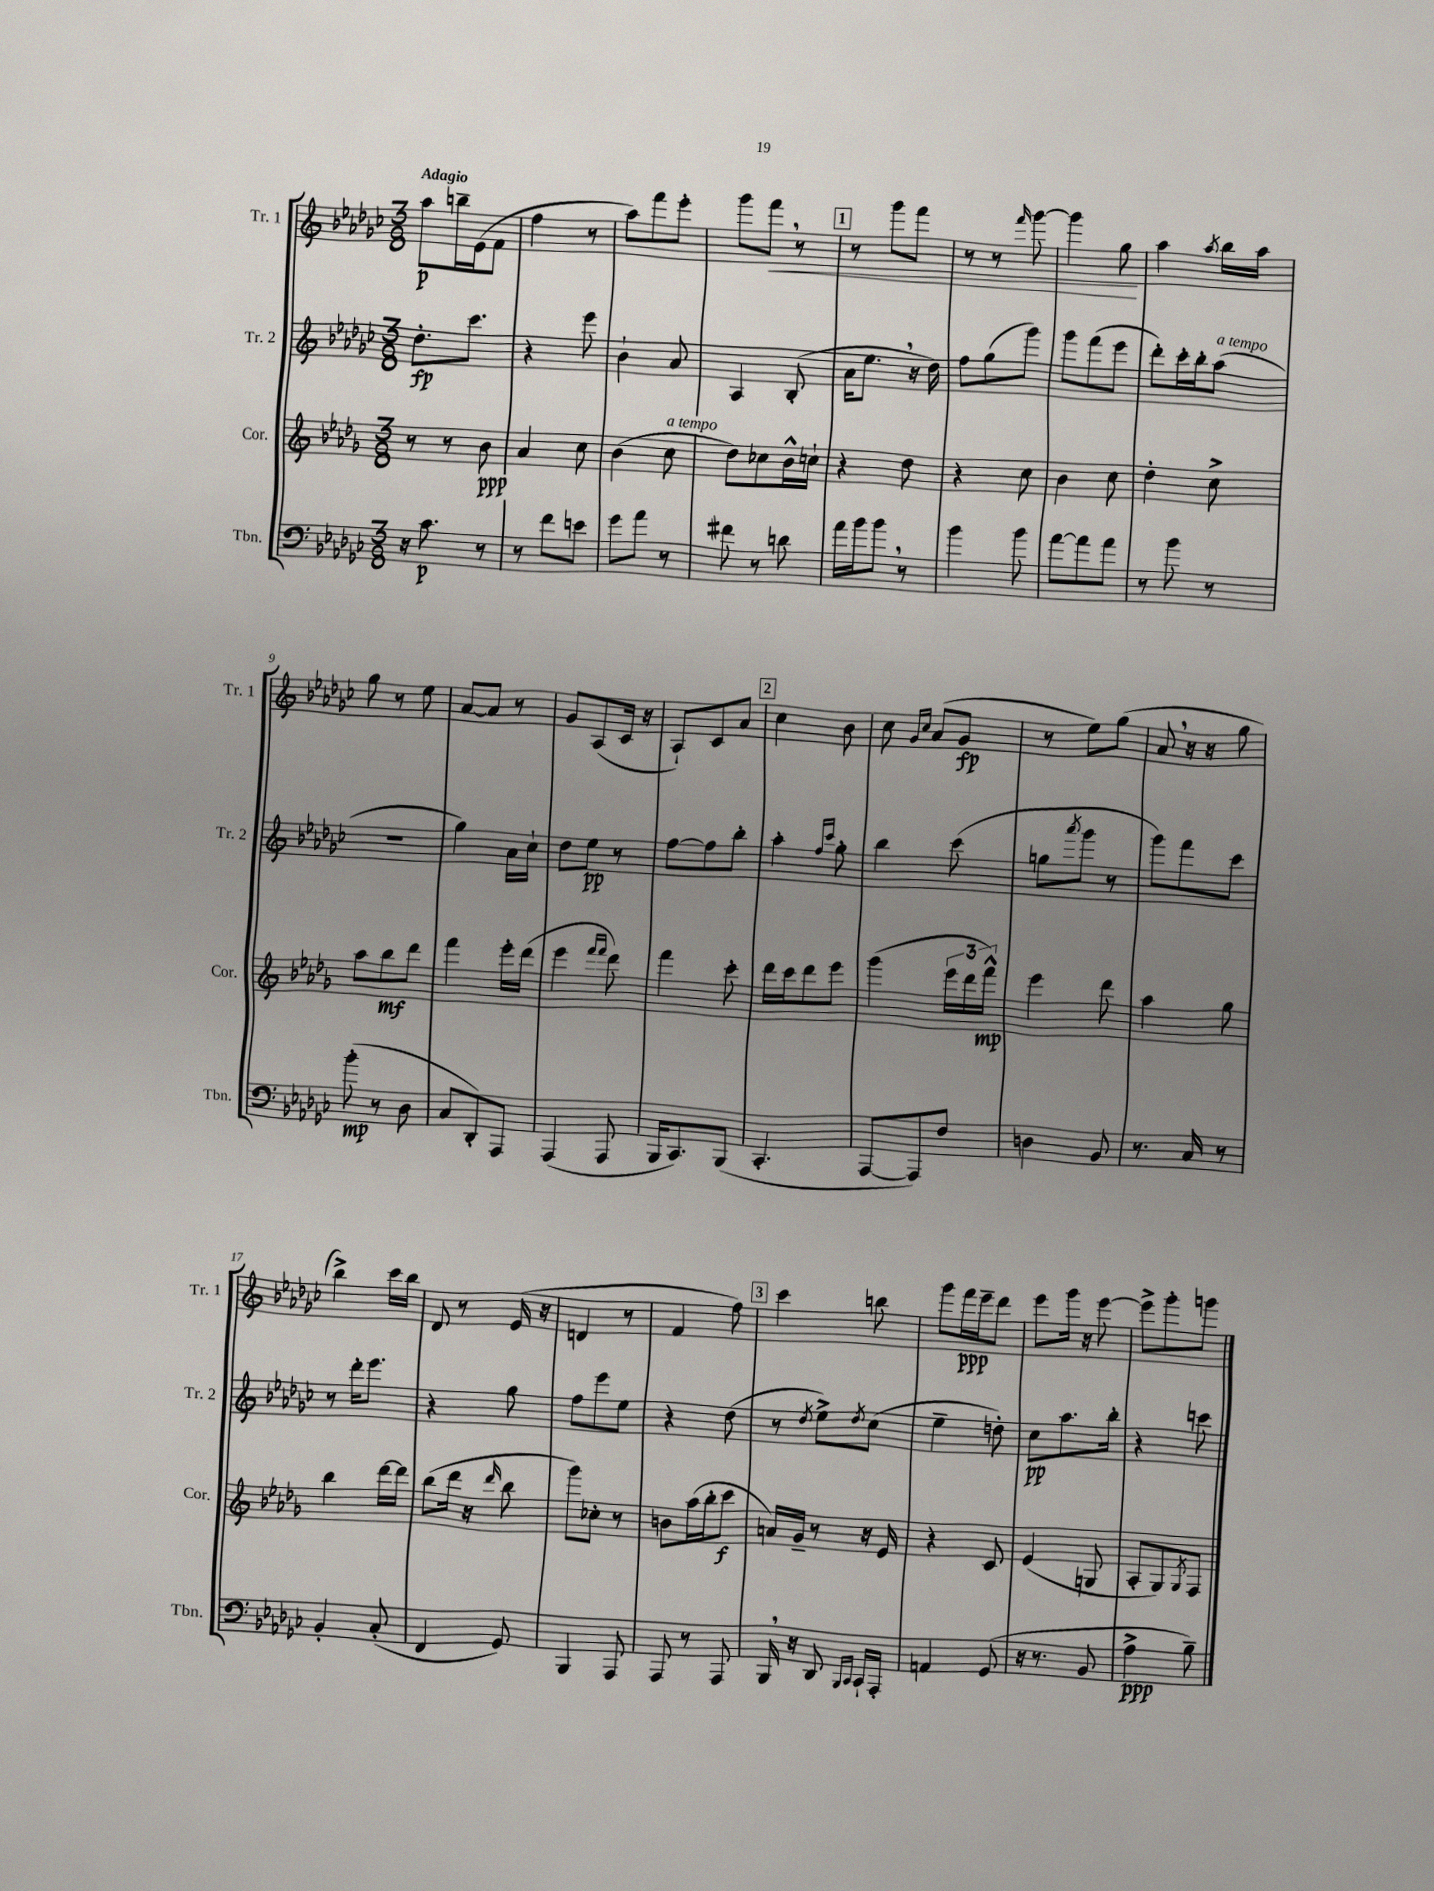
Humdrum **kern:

**kern	**kern	**kern	**kern
*staff4	*staff3	*staff2	*staff1
*clefF4	*clefG2	*clefG2	*clefG2
*k[b-e-a-d-g-c-]	*k[b-e-a-d-g-]	*k[b-e-a-d-g-c-]	*k[b-e-a-d-g-c-]
*M3/8	*M3/8	*M3/8	*M3/8
16r	8r	8.dd-'\L	8aa-\L
8.c-\	.	.	.
.	8r	.	16bb~\L
.	.	8.ccc-\J	(16e-\J
8r	8b-\	.	8f\J
=	=	=	=
8r	4a-/	4r	4ff\
8f\L	.	.	.
8e\J	8cc\	8eee-\	8r
=	=	=	=
8g-\L	(4b-\	4b-`\	8aa-\L)
8a-\J	.	.	8fff\
8r	8cc\	8a-/	8eee-'\J
=	=	=	=
8f#\	8dd-\L)	4A-/	8ggg-\L
8r	8cc-\	.	8fff\J
8d\	16b-^^\L	(8B-'/	8r
.	16cc`\JJ	.	.
=	=	=	=
16a-\LL	4r	16a-\LK	8r
16b-\J	.	8.ee-\J	.
8b-\J	.	.	8ggg-\L
8r	8dd-\	16r	8fff\J
.	.	16dd-\)	.
=	=	=	=
4b-\	4r	8ff\L	8r
.	.	(8gg-\	8r
.	.	.	16qqfff/
8b-\	8cc\	8ggg-\J)	[8ggg-\
=	=	=	=
[8a-\L	4b-\	8ggg-\L	4ggg-\]
8a-\]	.	(8fff\	.
8a-\J	8cc\	8eee-\J	8gg-\
=	=	=	=
8r	4dd-'\	8ddd-'\L)	4aa-\
8b-\	.	16ccc-'\L	.
.	.	16bb-'\J	.
.	.	.	8qaa-/
8r	8cc^\	(8aa-\J	16bb-\LL
.	.	.	16aa-\JJ
=	=	=	=
(8b-'\	8aa-\L	4.r	8gg-\
8r	8bb-\	.	8r
8D-\	8ddd-\J	.	8ee-\
=	=	=	=
8C-/L	4fff\	4gg-\)	[8a-/L
8DD-'/)	.	.	8a-/]J
8AAA-/J	16eee-'\LL	16a-\LL	8r
.	(16ddd-\JJ	16cc-`\JJ	.
=	=	=	=
(4AAA-/	4eee-\	8dd-\L	8g-/L
.	.	8ee-\J	(8A-/
.	16qqfff/LL	.	.
.	16qqfff/JJ	.	.
8AAA-/	8ddd-\)	8r	16c-/Jk
.	.	.	16r
=	=	=	=
16BBB-/LK	4fff\	[8ff\L	8A-`/L)
8.CC-/)	.	.	.
.	.	8ff\]	8c-/
(8BBB-/J	8ccc'\	8bb-'\J	8a-/J
=	=	=	=
4.CC-'/	16ddd-\LL	4aa-'\	4cc-\
.	16ccc\J	.	.
.	8ddd-\	.	.
.	.	16qqff/LL	.
.	.	16qqccc-/JJ	.
.	8eee-\J	8gg-'\	8b-\
=	=	=	=
[8AAA-/L	(4ggg-\	4bb-\	8cc-\
.	.	.	16qqg-/LL
.	.	.	16qqcc-/JJ
8AAA-/])	.	.	(8a-/L
8F/J	24eee-\LL	(8ccc-\	8g-/J
.	24ddd-\	.	.
.	24fff^^\JJ)	.	.
=	=	=	=
4D\	4eee-\	8gg\L	8r
.	.	8qaaa-/	.
.	.	8ggg-\J	8ee-\L)
8BB-/	8ddd-\	8r	(8gg-\J
=	=	=	=
8.r	4aa-\	8ggg-\L)	8a-/
.	.	8fff\	16r
16C-/	.	.	16r
8r	8gg-\	8ccc-\J	8gg-\
=	=	=	=
4BB-'/	4bb-\	8r	4bb-^\)
.	.	16ddd-'\LK	.
.	.	8.eee-\J	.
(8C-'/	[16ddd-\LL	.	16ccc-\LL
.	16ddd-\]JJ	.	16bb-\JJ
=	=	=	=
4FF/	(8bb-\L	4r	8d-/
.	16ddd-\Jk	.	8r
.	16r	.	.
.	16qqddd-/	.	.
8GG-/)	8bb-\	8gg-\	(16e-/
.	.	.	16r
=	=	=	=
4BBB-/	8ggg-\L)	8ff\L	4d/
.	8cc-'\J	8eee-\	.
8AAA-/	8r	8ee-\J	8r
=	=	=	=
8AAA-/	8b\L	4r	4f/
8r	(16aa-\L	.	.
.	16bb-'\J	.	.
8AAA-/	8ccc\J	(8dd-\	8ff\)
=	=	=	=
16BBB-/	16a/LL)	8r	4ccc-\
16r	16g-~/JJ	.	.
.	.	8qdd-/	.
8DD-/	8r	8ee-^\L)	.
16qqBBB-/LL	.	.	.
16qqCC-/JJ	.	8qdd-/	.
16CC-`/LL	16r	(8cc-\J	8bb\
16AAA-'/JJ	16e-/	.	.
=	=	=	=
4AA/	4r	4ee-~\	8ggg-\L
.	.	.	16fff\L
.	.	.	16eee-~\J
(8GG-/	8c/	8dd'\)	8ddd-\J
=	=	=	=
16r	(4e-/	8cc-\L	8eee-\L
8.r	.	.	.
.	.	8.aa-\	16ggg-\Jk
.	.	.	16r
8BB-/	8G/	.	[8eee-\
.	.	16bb-'\Jk	.
=	=	=	=
4A-^\	8A-'/L	4r	8eee-^\]L
.	8G-/)	.	8ggg-'\
.	8qG-/	.	.
8B-~\)	8F/J	8ccc\	8ggg\J
==	==	==	==
*-	*-	*-	*-
